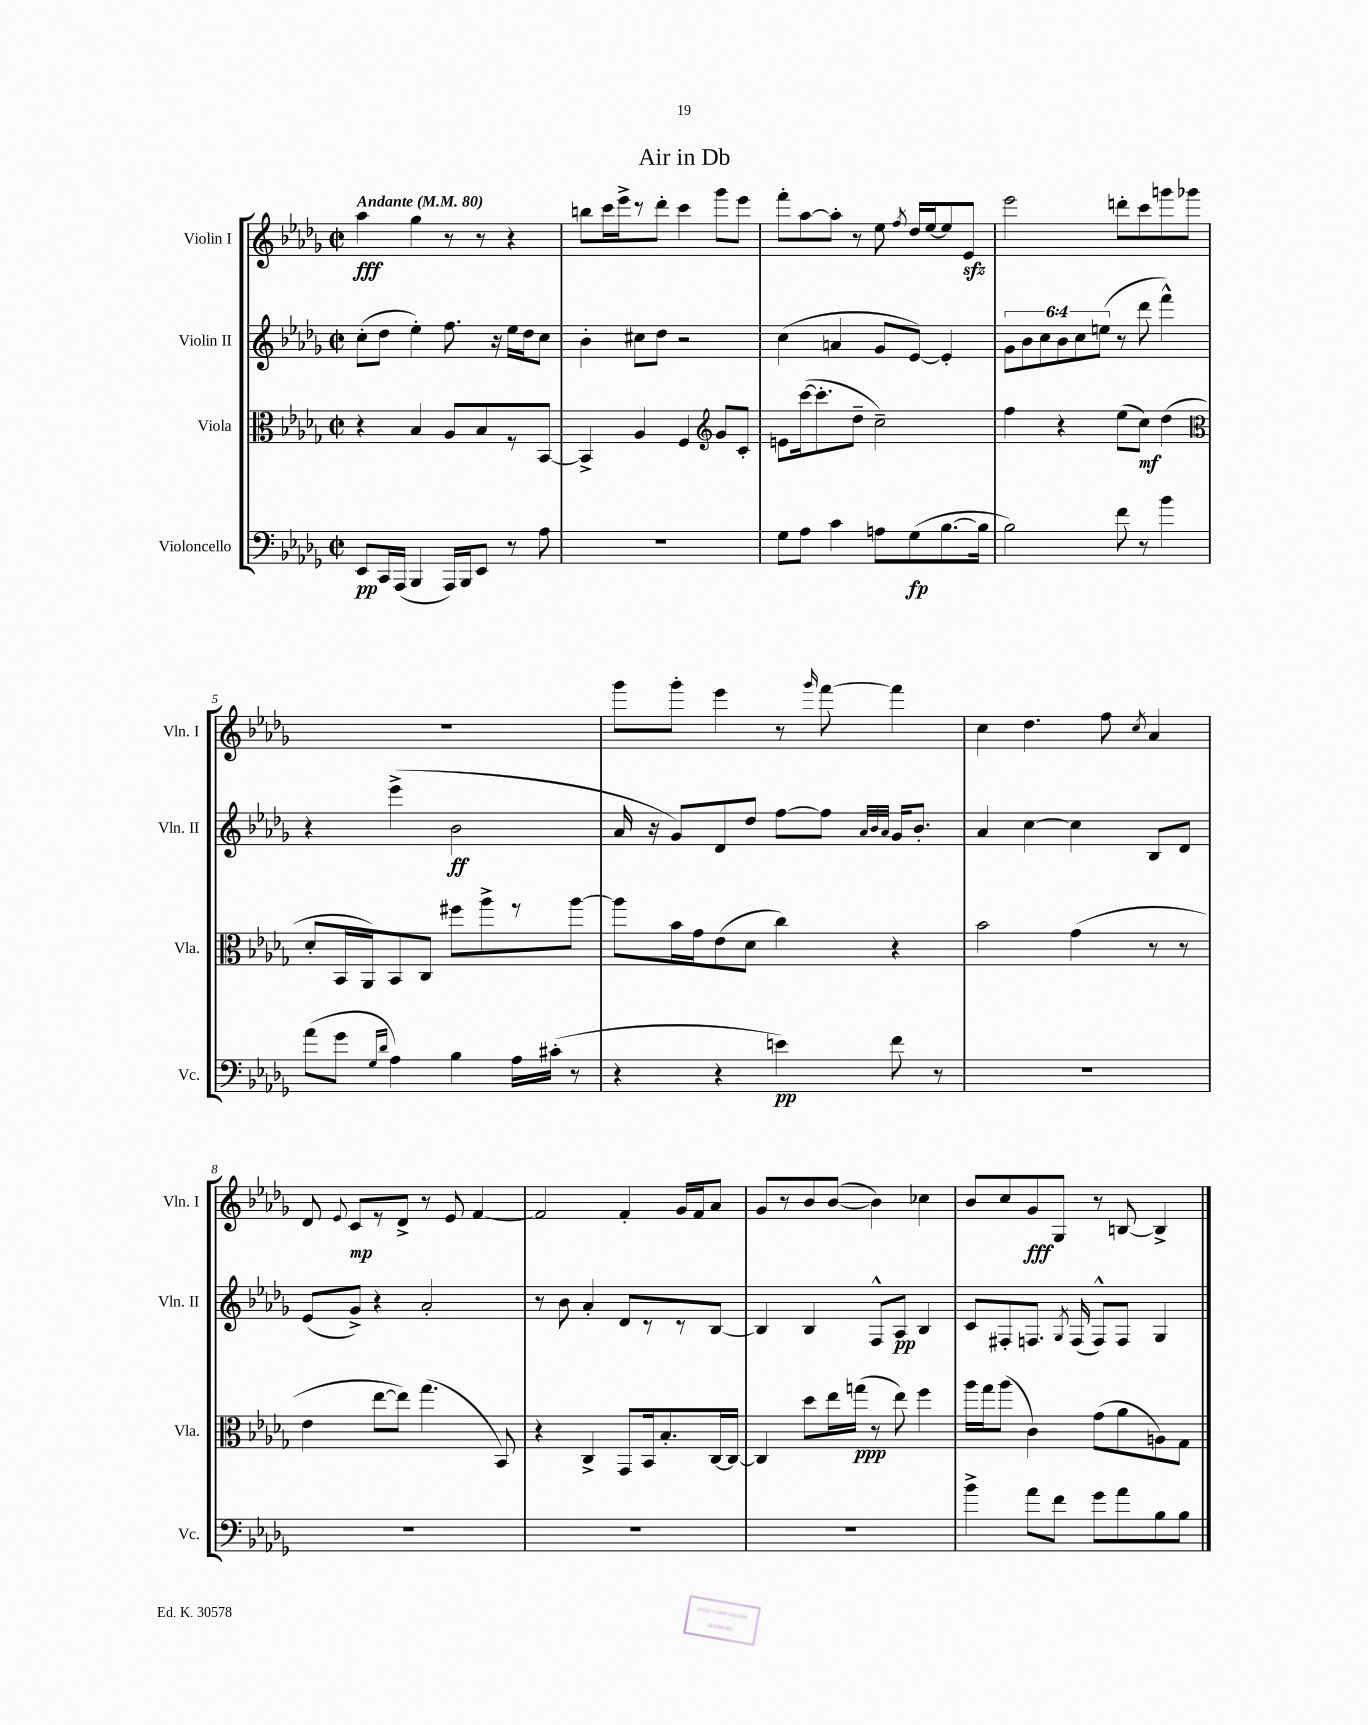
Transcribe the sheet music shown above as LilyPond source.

\header { title = "Air in Db" }
<<
\new StaffGroup <<
\new Staff = "s0" \with { instrumentName = "Violin I" shortInstrumentName = "Vln. I" } {
    \clef treble \key des \major \defaultTimeSignature \time 2/2 \tempo "Andante" 4 = 80
    \autoBeamOff aes''4\fff ges''4 r8 r8 r4 |
    b''8[ c'''16 ees'''16-> r8 des'''8]-. c'''4 ges'''8[ ees'''8] |
    f'''8[-. aes''8~ aes''8]-. r8 ees''8 \acciaccatura { f''8 } des''16[ ees''16~ ees''8 ees'8]\sfz |
    ees'''2 d'''8[-. c'''8 g'''8 ges'''8] |
    R1 |
    ges'''8[ ges'''8]-. ees'''4 r8 \grace { ges'''16 } f'''8~ f'''4 |
    c''4 des''4. f''8 \acciaccatura { c''8 } aes'4 |
    des'8 \appoggiatura { ees'8 } c'8[\mp r8 des'8]-> r8 ees'8 f'4~ |
    f'2 f'4-. ges'16[ f'16 aes'8] |
    ges'8[ r8 bes'8 bes'8]~( bes'4) ces''4 |
    bes'8[ c''8 ges'8\fff ges8] r8 b8~ b4-> \bar "|." |
}
\new Staff = "s1" \with { instrumentName = "Violin II" shortInstrumentName = "Vln. II" } {
    \clef treble \key des \major \defaultTimeSignature \time 2/2 \override Staff.TupletNumber.text = #tuplet-number::calc-fraction-text
    \autoBeamOff c''8[-.( des''8] ees''4-.) f''8. r16 ees''16[ des''16 c''8] |
    bes'4-. cis''8[ des''8] r2 |
    c''4( a'4 ges'8[ ees'8]~) ees'4-. |
    \tuplet 6/4 { ges'8[ bes'8 c''8 bes'8 c''8 e''8]( } r8 des'''8 f'''4-^) |
    r4 ees'''4->( bes'2\ff |
    aes'16 r16 ges'8[) des'8 des''8] f''8[~ f''8] \grace { aes'32[ bes'32 aes'32] } ges'16[ bes'8.]-. |
    aes'4 c''4~ c''4 bes8[ des'8] |
    ees'8[( ges'8]->) r4 aes'2-. |
    r8 bes'8 aes'4-. des'8[ r8 r8 bes8]~ |
    bes4 bes4 f8[-^ aes8]\pp bes4 |
    c'8[ fis8-. f8.] \acciaccatura { ges8 } f16( f8[-^) f8] ges4 \bar "|." |
}
\new Staff = "s2" \with { instrumentName = "Viola" shortInstrumentName = "Vla." } {
    \clef alto \key des \major \defaultTimeSignature \time 2/2
    \autoBeamOff r4 bes4 aes8[ bes8 r8 bes,8]~ |
    bes,4-> aes4 f4 \clef treble ges'8[ c'8]-. |
    e'8[ c'''16~( c'''8.-. des''8]-- c''2--) |
    f''4 r4 ees''8[( c''8]\mf) des''4( |
    \clef alto des'8[-. bes,16 aes,16) bes,8 c8] fis''8[ aes''8-> r8 aes''8]~ |
    aes''8[ bes'16 ges'16 ees'8( des'8] c''4) r4 |
    bes'2 ges'4( r8 r8 |
    ees'4 ees''8[~ ees''8]) ges''4.( bes,8) |
    r4 c4-> ges,8[ bes,16 bes8.-. c16~ c16]~ |
    c4 des''8[ ees''16 g''16]\ppp( r8 ees''8) f''4 |
    aes''16[ ges''16 aes''8]( c'4) ges'8[( aes'8 a8) ges8] \bar "|." |
}
\new Staff = "s3" \with { instrumentName = "Violoncello" shortInstrumentName = "Vc." } {
    \clef bass \key des \major \defaultTimeSignature \time 2/2
    \autoBeamOff ees,8[\pp c,16 aes,,16]( bes,,4 aes,,16[) bes,,16 ees,8] r8 aes8 |
    R1 |
    ges8[ aes8] c'4 a8[ ges8\fp( bes8.~ bes16] |
    bes2) f'8 r8 bes'4 |
    aes'8[( ges'8] \grace { ges16[ des'16] } aes4) bes4 aes16[ cis'16]-.( r8 |
    r4 r4 e'4\pp) f'8 r8 |
    R1 |
    R1 |
    R1 |
    R1 |
    bes'4-> aes'8[ f'8] ges'8[ aes'8 bes8 bes8] \bar "|." |
}
>>
>>
